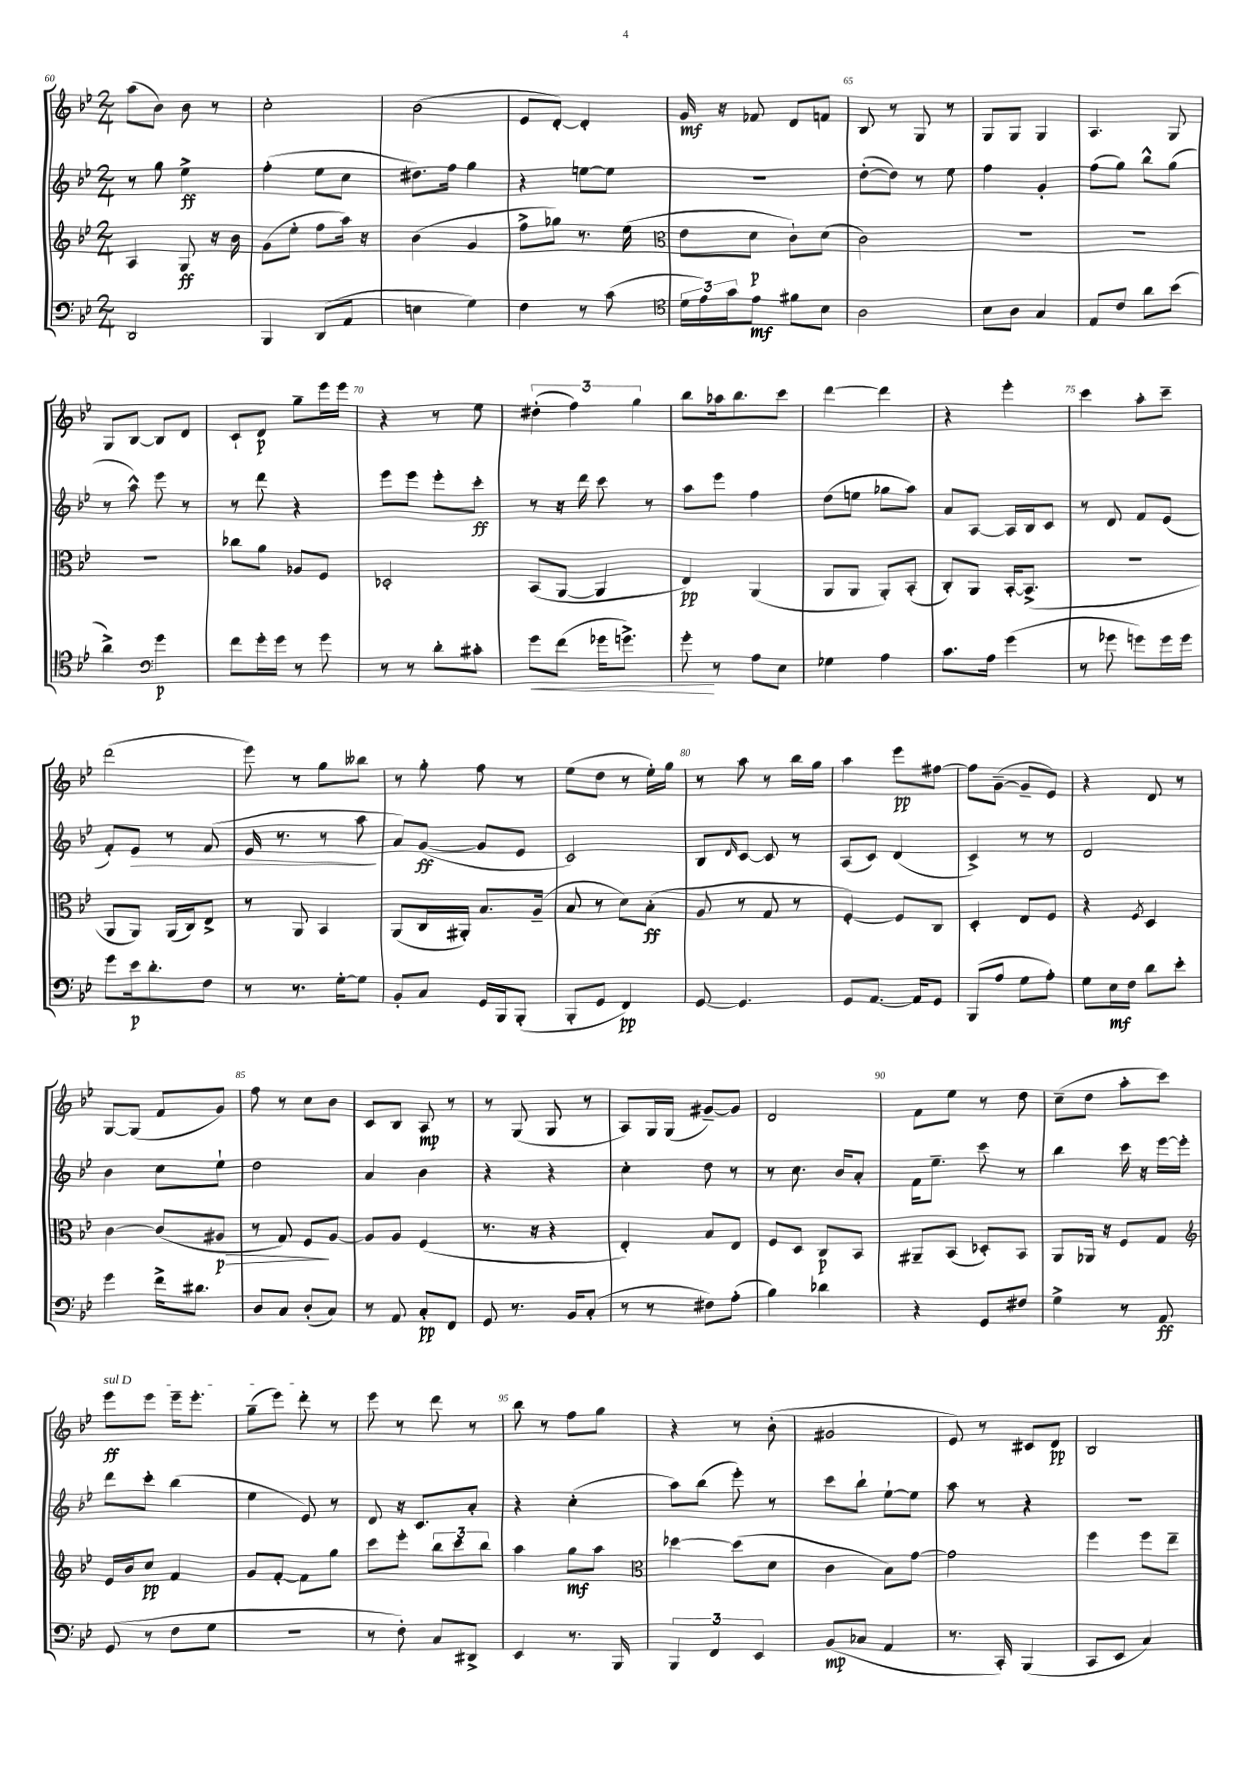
<<
\new StaffGroup <<
\new Staff = "s0" {
    \clef treble \key bes \major \numericTimeSignature \time 2/4
    a''8( bes'8) bes'8 r8 |
    c''2-. |
    bes'2( |
    ees'8 d'8~-.) d'4-. |
    g'16\mf r16 fes'8 d'8 f'8 |
    bes8 r8 g8 r8 |
    g8 g8 g4 |
    a4. g8 |
    g8 bes8~ bes8 d'8 |
    c'8-! d'8\p g''8-- ees'''16 ees'''16 |
    r4 r8 ees''8 |
    \tuplet 3/2 { dis''4-.( f''4) g''4 } |
    bes''8 aes''16 bes''8. c'''8 |
    d'''4~ d'''4 |
    r4 ees'''4-. |
    c'''4 a''8-. c'''8-- |
    d'''2( |
    ees'''8) r8 g''8 beses''8 |
    r8 g''8-. f''8 r8 |
    ees''8( d''8 r8 ees''16-.) g''16 |
    r8 a''8 r8 bes''16 g''16 |
    a''4 ees'''8\pp fis''8~ |
    fis''8 g'8~--( g'8-- ees'8) |
    r4 d'8 r8 |
    g8~ g8( f'8 g'8) |
    f''8 r8 c''8 bes'8 |
    c'8 bes8 a8\mp r8 |
    r8 g8( g8 r8 |
    a8) g16 g16( gis'8~--) gis'8 |
    d'2 |
    f'8 ees''8 r8 d''8 |
    c''8--( d''8 a''8-. c'''8) |
    \once \override TextSpanner.bound-details.left.text = \markup { \italic "sul D" } ees'''8\ff\startTextSpan ees'''8 ees'''16-- ees'''8.-. |
    g''8--( ees'''8) d'''8-.\stopTextSpan r8 |
    ees'''8 r8 d'''8 r8 |
    bes''8 r8 f''8 g''8 |
    r4 r8 bes'8-.( |
    gis'2 |
    ees'8) r8 cis'8 d'8\pp |
    bes2 \bar "|." |
}
\new Staff = "s1" {
    \clef treble \key bes \major \numericTimeSignature \time 2/4
    r8 g''8 ees''4->\ff |
    f''4-.( ees''8 c''8 |
    dis''8.) f''16 g''4 |
    r4 e''8~ e''8 |
    R2 |
    d''8~-.( d''8) r8 ees''8 |
    f''4 g'4-. |
    f''8( g''8) bes''8-^ g''8( |
    r8 a''8-^) ees'''8 r8 |
    r8 d'''8 r4 |
    ees'''8 ees'''8 ees'''8-. c'''8-.\ff |
    r8 r16 d'''16 c'''8 r8 |
    a''8 ees'''8 f''4 |
    d''8( e''8 ges''8 a''8) |
    a'8 a8~ a16 bes16 c'8 |
    r8 d'8 f'8 ees'8( |
    f'8-.) ees'8\> r8 f'8( |
    ees'16 r8. r8 a''8\! |
    a'8) g'8~\ff( g'8 ees'8 |
    c'2) |
    bes8 \grace { d'16 } c'8~ c'8 r8 |
    a8( c'8) d'4( |
    c'4->) r8 r8 |
    d'2 |
    bes'4 c''8 ees''8-! |
    d''2 |
    a'4 bes'4 |
    r4 r4 |
    c''4-. d''8 r8 |
    r8 c''8. bes'16 a'8-. |
    f'16 ees''8.-- c'''8 r8 |
    bes''4 c'''16 r16 ees'''16~ ees'''16-. |
    d'''8 c'''8-. bes''4( |
    ees''4 ees'8) r8 |
    d'8 r16 c'8. a'8-. |
    r4 c''4-.( |
    a''8) bes''8( ees'''8-.) r8 |
    c'''8 bes''8-! ees''8~-! ees''8 |
    a''8 r8 r4 |
    r2 \bar "|." |
}
\new Staff = "s2" {
    \clef treble \key bes \major \numericTimeSignature \time 2/4
    a4 g8\ff r16 bes'16 |
    g'8( ees''8-. f''8 a''16) r16 |
    bes'4( g'4 |
    f''8-> ges''8) r8. ees''16( |
    \clef alto ees'8 d'8\p c'8-!) d'8( |
    c'2) |
    R2 |
    R2 |
    R2 |
    ces''8 a'8 aes8 f8 |
    des2-. |
    bes,8( a,8~ a,4 |
    ees4\pp) a,4( |
    a,8 a,8 a,8-.) bes,8-.( |
    c8-.) a,8 bes,16~-. bes,8.->( |
    R2 |
    a,8 a,8) a,16( c16) ees8-> |
    r8 a,8 bes,4 |
    a,8( c16 ais,16-.) bes8. a16--( |
    bes8 r8 d'8) bes8-.\ff( |
    a8 r8 g8 r8 |
    f4~-.) f8 c8 |
    d4-. ees8 f8 |
    r4 \acciaccatura { f8 } d4 |
    c'4~ c'8( ais8\p\> |
    r8 g8) f8\! a8~ |
    a8 a8 f4( |
    r8. r16 r4 |
    ees4-.) bes8 ees8 |
    f8 d8 c8\p bes,8 |
    ais,8-- bes,8( des8-.) bes,8 |
    a,8 aes,16 r16 f8 g8 |
    \clef treble ees'16 bes'16 c''8\pp f'4 |
    g'8 f'8~-. f'8 g''8 |
    c'''8 ees'''8-. \tuplet 3/2 { bes''8 c'''8 bes''8 } |
    a''4 g''8\mf a''8 |
    \clef alto des''4~ des''8( d'8 |
    c'4 bes8) g'8~ |
    g'2 |
    f''4 f''8 ees''8-- \bar "|." |
}
\new Staff = "s3" {
    \clef bass \key bes \major \numericTimeSignature \time 2/4
    d,2 |
    bes,,4 d,8( a,8 |
    e4 g4) |
    f4 r8 c'8( |
    \clef tenor \tuplet 3/2 { d'16 ees'16) g'16 } ees'8\mf fis'8 bes8 |
    a2 |
    bes8 a8 g4 |
    ees8 c'8 a'8 bes'8( |
    a'4->) \clef bass g'4\p |
    f'8 g'16-. g'16 r8 g'8 |
    r8 r8 d'8-. cis'8-. |
    g'8\< f'8( ges'16 g'8.->) |
    g'8-.\! r8 a8 ees8 |
    ges4 a4 |
    c'8. a16 g'4( |
    r8 ges'8 g'8) g'16 g'16 |
    g'8 ees'16\p d'8.-. f8 |
    r8 r8. g16~-. g8 |
    bes,8-. c8 g,16 bes,,16 bes,,8-.( |
    bes,,8-. g,8 f,4\pp) |
    g,8~ g,4. |
    g,8 a,8.~ a,16 g,8 |
    bes,,8( a8 g8 a8-.) |
    g8 ees16\mf f16 d'8 ees'8-. |
    g'4 f'16-> dis'8. |
    d8 c8 d8-.( c8) |
    r8 a,8 c8-.\pp f,8 |
    g,8 r8. bes,16 c8-.( |
    r8 r8 fis8) a8-.( |
    bes4) des'4 |
    r4 g,8 fis8 |
    g4-> r8 a,8\ff |
    g,8( r8 f8 g8 |
    R2 |
    r8 f8-.) c8 dis,8-> |
    ees,4 r8. bes,,16 |
    \tuplet 3/2 { bes,,4 f,4 ees,4 } |
    bes,8\mp( ces8 a,4 |
    r8. c,16-.) bes,,4( |
    c,8 ees,8 c4) \bar "|." |
}
>>
>>
\layout { \context { \Score currentBarNumber = #60 \override BarNumber.break-visibility = ##(#f #t #t) barNumberVisibility = #(every-nth-bar-number-visible 5) } }
